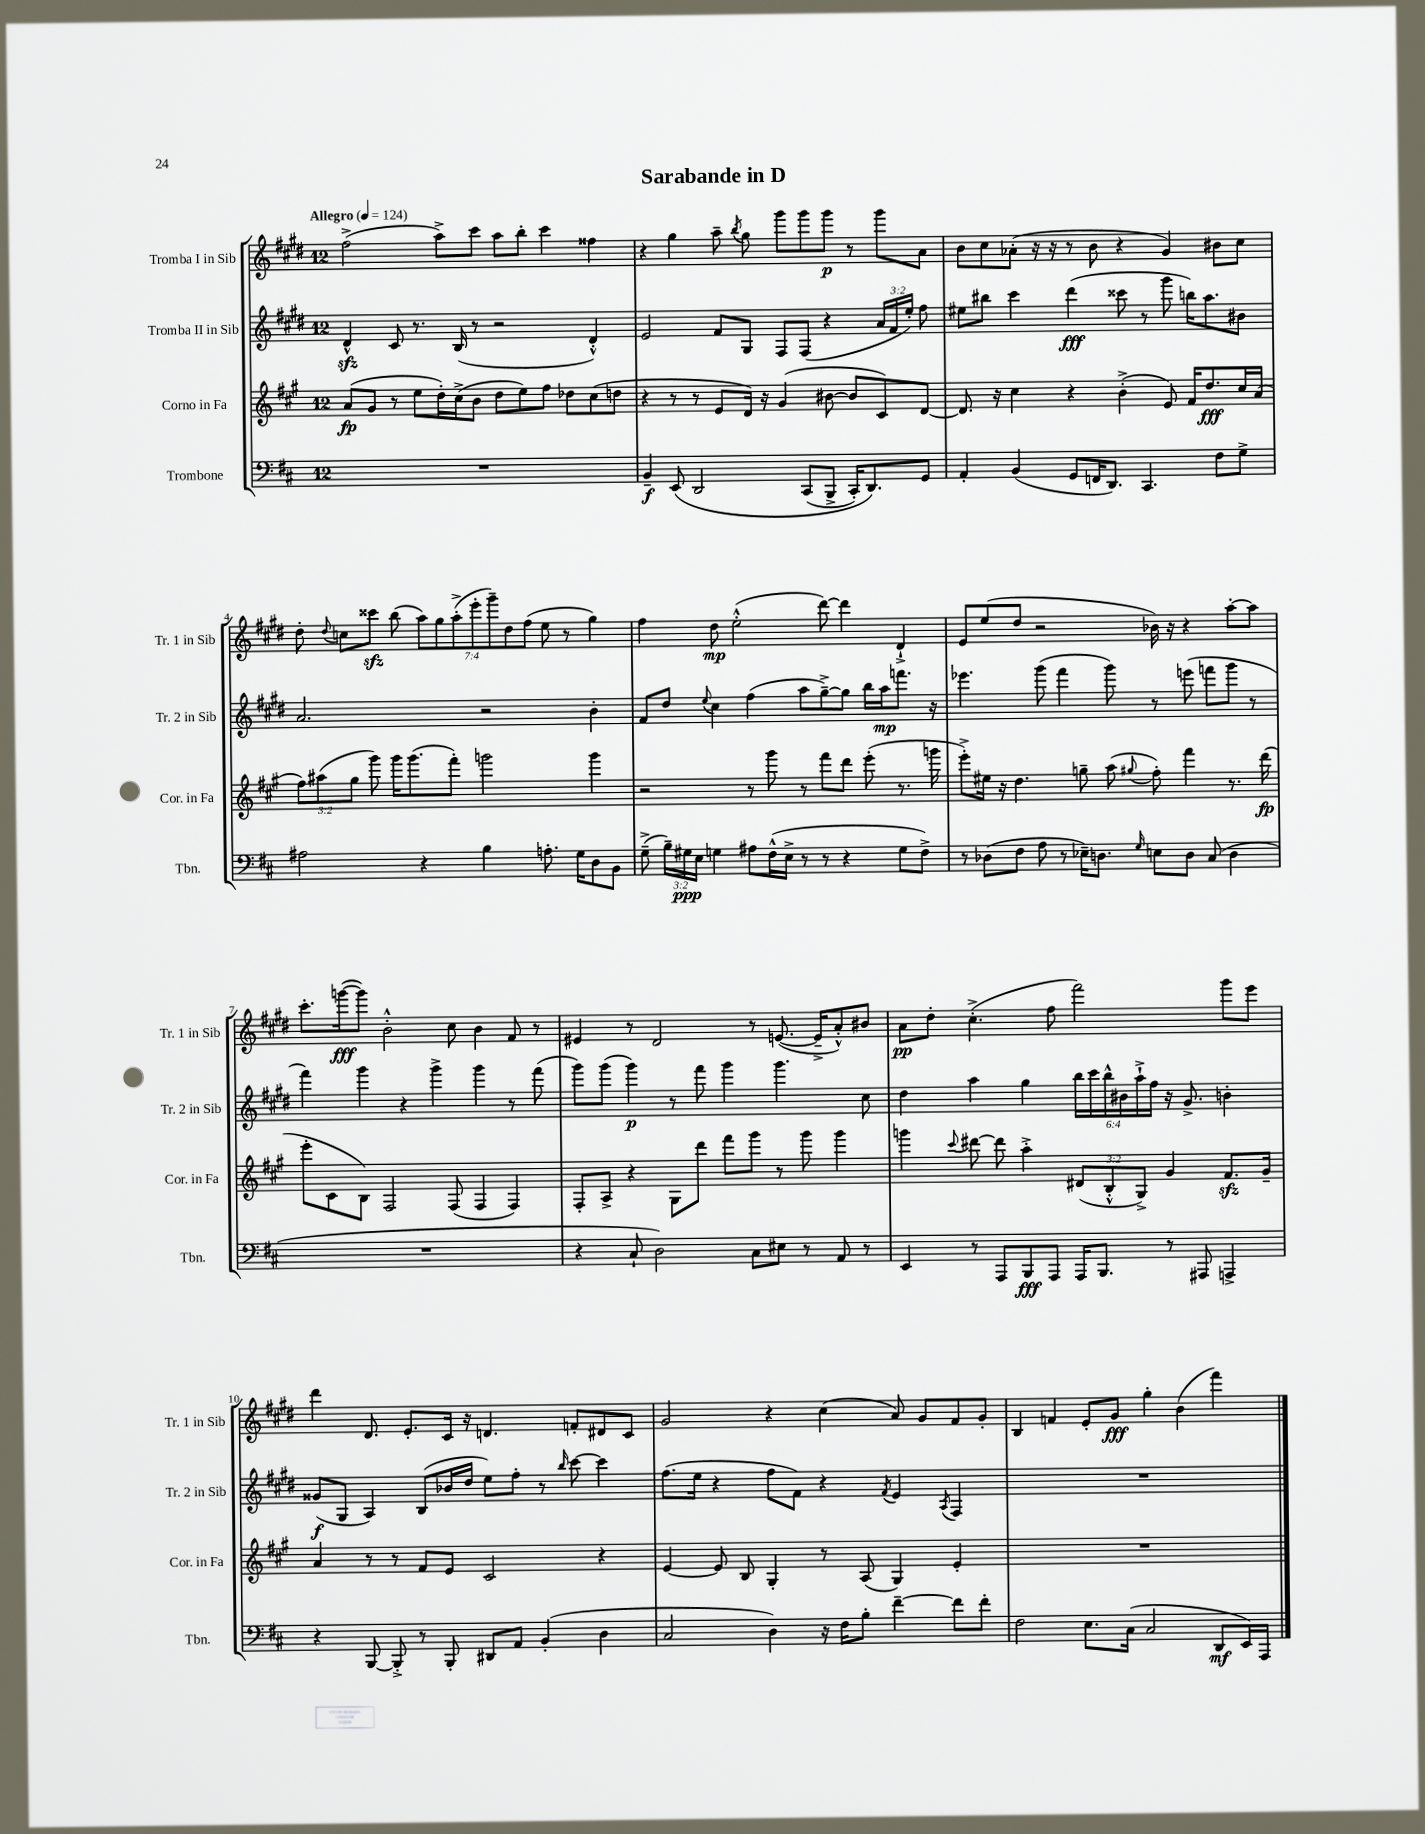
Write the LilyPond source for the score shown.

\header { title = "Sarabande in D" }
<<
\new StaffGroup <<
\new Staff = "s0" \with { instrumentName = "Tromba I in Sib" shortInstrumentName = "Tr. 1 in Sib" } {
    \clef treble \key e \major \once \override Staff.TimeSignature.style = #'single-digit \time 12/8 \override Staff.TupletNumber.text = #tuplet-number::calc-fraction-text \tempo "Allegro" 4 = 124
    \autoBeamOff fis''2->( a''8[->) cis'''8] a''8[ b''8]-. cis'''4 fisis''4 |
    r4 gis''4 a''8-- \acciaccatura { b''8 } gis''8 gis'''8[ gis'''8 gis'''8]\p r8 gis'''8[ a'8] |
    b'8[ cis''8 aes'8]-.( r16 r16 r8 b'8 r4 gis'4) bis'8[ cis''8] |
    dis''8-. \appoggiatura { dis''8 } c''8[ cisis'''8]\sfz b''8( \tuplet 7/4 { a''8[) gis''8 a''8-.->( e'''8-. gis'''8--) dis''8 fis''8]( } e''8 r8 gis''4) |
    fis''4 dis''8\mp e''2-.-^( dis'''8~) dis'''4 dis'4-!-> |
    e'8[ e''8( dis''8] r2 bes'16) r16 r4 a''8[~-. a''8] |
    cis'''8.[-. g'''16~\fff( g'''8]) b'2-.-^ cis''8 b'4 fis'8 r8 |
    eis'4 r8 dis'2 r8 e'8.~( e'16[---> a'8-.-^) bis'8] |
    a'8[\pp dis''8]-. cis''4.-.->( fis''8 fis'''2) gis'''8[ e'''8] |
    dis'''4 dis'8. e'8.[-. cis'16] r16 d'4. f'8[-. dis'8 cis'8] |
    gis'2 r4 cis''4( a'8) gis'8[ fis'8 gis'8]-. |
    b4 f'4 e'8[-. gis'8]\fff gis''4-. b'4( fis'''4) \bar "|." |
}
\new Staff = "s1" \with { instrumentName = "Tromba II in Sib" shortInstrumentName = "Tr. 2 in Sib" } {
    \clef treble \key e \major \once \override Staff.TimeSignature.style = #'single-digit \time 12/8 \override Staff.TupletNumber.text = #tuplet-number::calc-fraction-text
    \autoBeamOff dis'4-^\sfz cis'8 r8. b16( r8 r2 dis'4-.-^) |
    e'2 fis'8[ gis8] fis8[ fis8]( r4 \tuplet 3/2 { a'16[ fis'16 e''16]-.) } fis''8 |
    eis''8[ bis''8] cis'''4 dis'''4\fff( cisis'''8 r8 gis'''8 b''16[) a''8. bis'8] |
    a'2. r2 b'4-. |
    fis'8[ dis''8] \appoggiatura { e''8 } cis''4 fis''4( a''8[ gis''8~--->) gis''8] b''16[ a''16\mp f'''8.] r16 |
    ees'''4. gis'''8( fis'''4 gis'''8) r8 e'''8( f'''8[ gis'''8] r8 |
    fis'''4) gis'''4 r4 gis'''4-> gis'''4 r8 fis'''8( |
    gis'''8[) gis'''8]( gis'''4\p) r8 fis'''8 gis'''4 gis'''4. cis''8 |
    dis''4 a''4 gis''4 \tuplet 6/4 { b''16[ cis'''16 b''16-^ bis'16 a''16-!-> fis''16] } r16 gis'8.-> b'4-. |
    gisis'8[\f( gis8] a4) b8[( bes'16 dis''16] e''8[) fis''8]-. r8 \grace { b''16 } cis'''8~ cis'''4 |
    fis''8.[( e''16] r4 fis''8[ fis'8]) r4 \acciaccatura { fis'8 } e'4 \acciaccatura { a8 } fis4 |
    R1. \bar "|." |
}
\new Staff = "s2" \with { instrumentName = "Corno in Fa" shortInstrumentName = "Cor. in Fa" } {
    \clef treble \key a \major \once \override Staff.TimeSignature.style = #'single-digit \time 12/8 \override Staff.TupletNumber.text = #tuplet-number::calc-fraction-text
    \autoBeamOff a'8[\fp( gis'8] r8 e''8[ d''16-.) cis''16->( b'8] d''8[ e''8) fis''8] des''8[ cis''8( d''8] |
    r4 r8 r8 e'8[ d'16]) r16 gis'4( bis'8~ bis'8[ cis'8) d'8]~ |
    d'8. r16 cis''4 r4 b'4-.->( e'8) fis'16[ d''8.\fff cis''16 a'16]( |
    \tuplet 3/2 { fis''8[) ais''8( gis''8] } gis'''8) gis'''16[ gis'''8.( fis'''8]-.) g'''2 g'''4 |
    r2 r8 gis'''8 r8 fis'''8[ d'''8] e'''8-.( r8. g'''16 |
    e'''8[-.->) eis''16] r16 d''4. g''8-- a''8( \appoggiatura { gis''8 } fis''8-.) fis'''4 r8. d'''16\fp( |
    e'''8[-. cis'8 b8]) fis2 fis8( fis4 fis4) |
    fis8[-. a8]-> r4 gis8[ d'''8] fis'''8[ gis'''8] r8 gis'''8 gis'''4 |
    g'''4 \appoggiatura { cis'''8 } dis'''8~ dis'''8 a''4-.-> \tuplet 3/2 { dis'8[( b8-.-^ gis8]->) } gis'4 fis'8.[\sfz gis'16]-- |
    a'4 r8 r8 fis'8[ e'8] cis'2 r4 |
    e'4~ e'8 b8 gis4-. r8 a8( gis4) e'4-. |
    R1. \bar "|." |
}
\new Staff = "s3" \with { instrumentName = "Trombone" shortInstrumentName = "Tbn." } {
    \clef bass \key d \major \once \override Staff.TimeSignature.style = #'single-digit \time 12/8 \override Staff.TupletNumber.text = #tuplet-number::calc-fraction-text
    \autoBeamOff R1. |
    b,4--\f e,8\( d,2 cis,8[( b,,8]-> cis,16[-.) d,8.\) g,8] |
    a,4-. b,4( g,8[ f,16 d,8.]) cis,4. fis8[ g8]-> |
    ais2 r4 b4 a8.-. g16[ d8 b,8] |
    g8--->( \tuplet 3/2 { b16[--) gis16\ppp e16] } g4 ais8[ fis16-^( e16]-> r8 r8 r4 g8[ fis8]->) |
    r8 des8[( fis8] a8 r8 ees16[--) d8.] \grace { g16 } e8[ d8] cis8( d4 |
    R1. |
    r4 cis8-! d2) cis8[ eis8] r8 a,8 r8 |
    e,4 r8 a,,8[ b,,8\fff a,,8] a,,16[ b,,8.] r8 ais,,8 a,,4-> |
    r4 b,,8~ b,,8-.-> r8 b,,8-. dis,8[ a,8] b,4-.( d4 |
    cis2 d4) r16 fis16[ b8]-. fis'4~-- fis'8[ fis'8]-. |
    fis2 e8.[ cis16]( cis2 d,8[\mf e,16) a,,16] \bar "|." |
}
>>
>>
